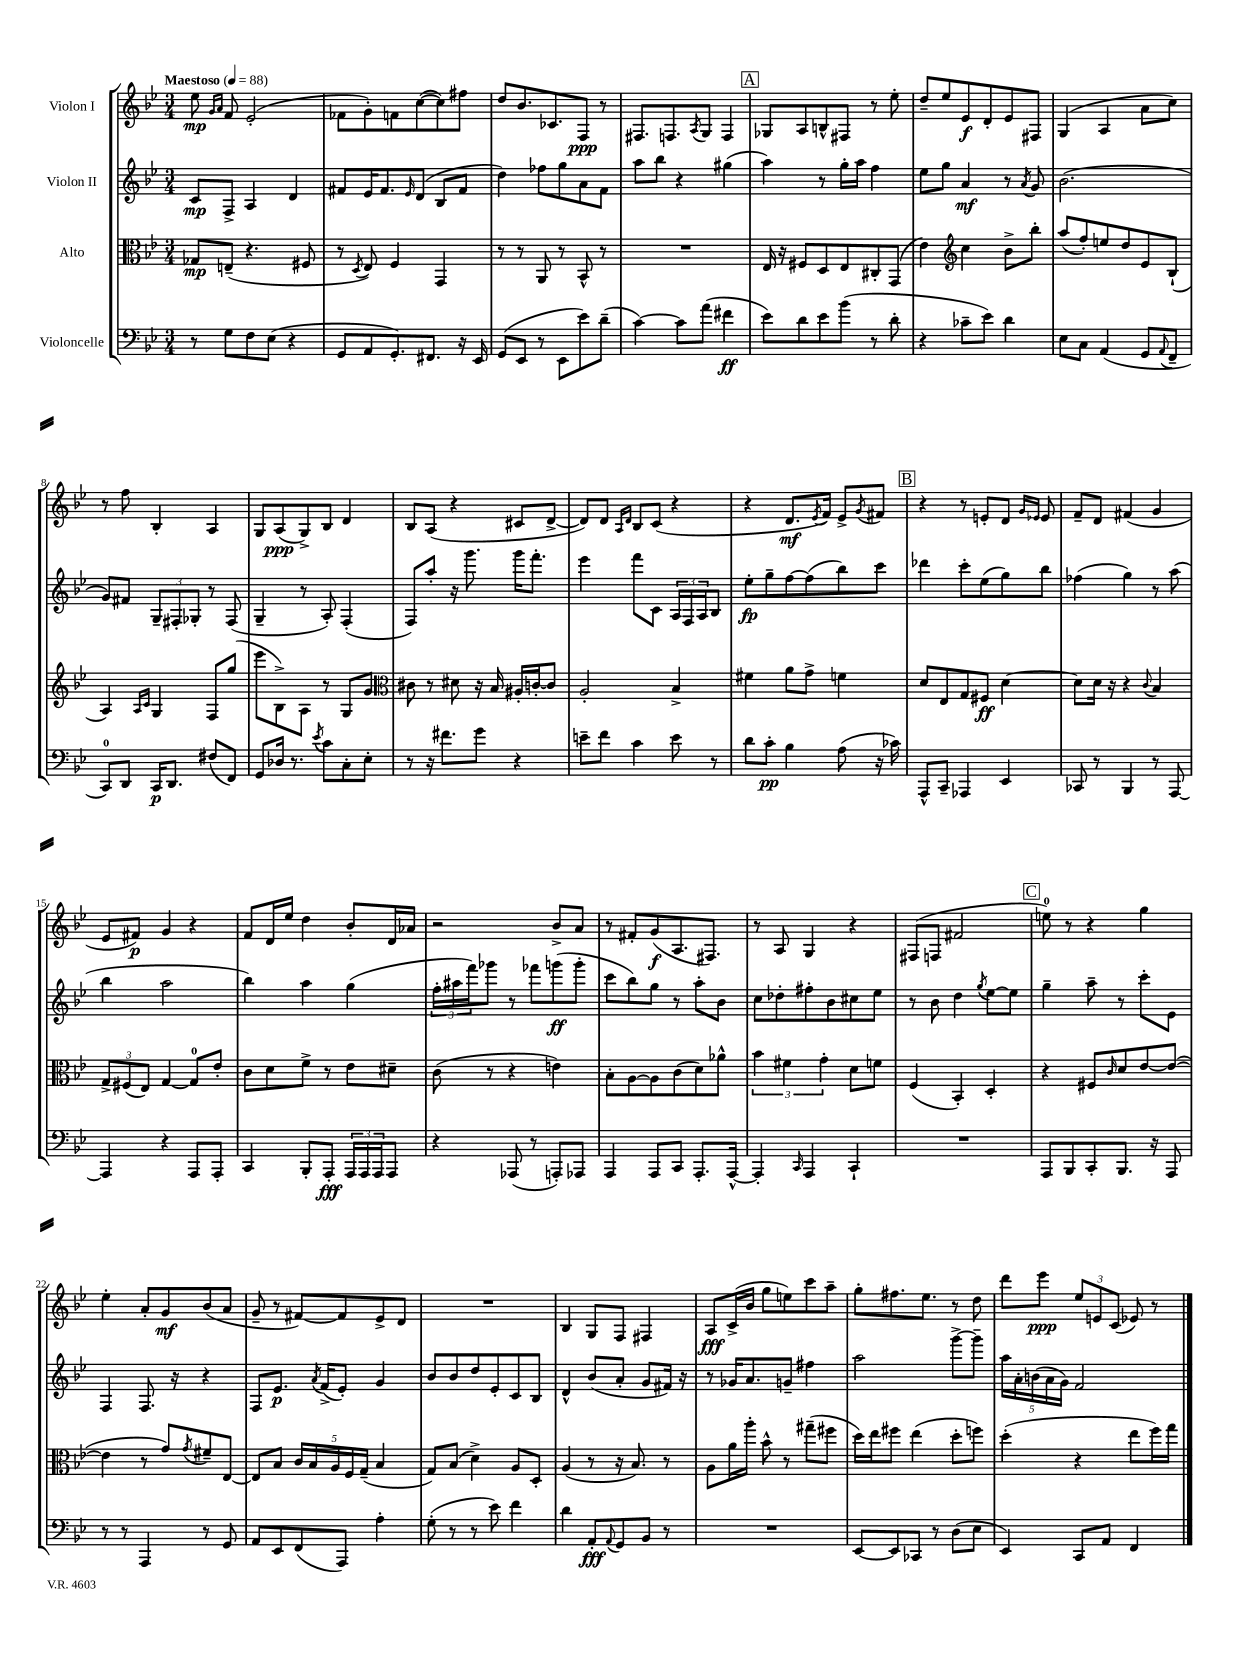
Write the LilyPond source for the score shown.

<<
\new StaffGroup <<
\new Staff = "s0" \with { instrumentName = "Violon I" } {
    \clef treble \key bes \major \numericTimeSignature \time 3/4 \tempo "Maestoso" 4 = 88
    ees''8\mp \grace { g'16 a'16 } f'8 ees'2-.( |
    fes'8 g'8-.) f'8 c''8~( c''8) fis''8 |
    d''8 bes'8. ces'8. f8\ppp r8 |
    fis8. f8. \acciaccatura { a8 } g8 f4 |
    \mark \markup { \box "A" } ges8 a8 b8-^ fis8 r8 ees''8-. |
    d''8-- ees''8 ees'8\f d'8-. ees'8 fis8 |
    g4( a4 a'8 c''8) |
    r8 f''8 bes4-. a4 |
    g8 a8\ppp( g8->) bes8 d'4 |
    bes8 a8( r4 cis'8 d'8~-> |
    d'8) d'8 \grace { a16 d'16 } bes8 c'8( r4 |
    r4 d'8.\mf \acciaccatura { ees'8 } f'16) ees'8-> \acciaccatura { g'8 } fis'8 |
    \mark \markup { \box "B" } r4 r8 e'8-. d'8 \grace { g'16 ees'16 } ees'8 |
    f'8-- d'8 fis'4( g'4 |
    ees'8 fis'8\p) g'4 r4 |
    f'8 d'16 ees''16 d''4 bes'8-. d'16 aes'16 |
    r2 bes'8-> a'8 |
    r8 fis'8-. g'8\f( a8. fis8.) |
    r8 a8 g4 r4 |
    fis8( f8 fis'2 |
    \mark \markup { \box "C" } e''8-0) r8 r4 g''4 |
    ees''4-. a'8-. g'8\mf bes'8( a'8 |
    g'8-- r8 fis'8~) fis'8 ees'8-> d'8 |
    R2. |
    bes4 g8 f8 fis4 |
    a8\fff c'16->( bes'16 g''8 e''8) c'''8 a''8-- |
    g''8-. fis''8. ees''8. r8 d''8 |
    d'''8 ees'''8\ppp \tuplet 3/2 { ees''8 e'8 c'8( } ees'8) r8 \bar "|." |
}
\new Staff = "s1" \with { instrumentName = "Violon II" } {
    \clef treble \key bes \major \numericTimeSignature \time 3/4
    c'8\mp f8-> a4 d'4 |
    fis'8 ees'16 fis'8. \grace { ees'16 } d'8( bes8 fis'8 |
    d''4) fes''8 g''8 a'8 f'8 |
    a''8 bes''8 r4 gis''4( |
    \mark \markup { \box "A" } a''4) r8 g''16-. a''16 f''4 |
    ees''8 g''8 a'4\mf r8 \acciaccatura { a'8 } g'8 |
    bes'2.( |
    g'8) fis'8 \tuplet 3/2 { g8-- fis8-. ges8-. } r8 fis8( |
    g4-- r8 a8-.) f4-.( |
    f8) a''8-. r16 g'''8. g'''16 f'''8.-. |
    ees'''4 f'''8 c'8 \tuplet 3/2 { a16 f16 a16 } bes8 |
    ees''8-.\fp g''8-- f''8~ f''8( bes''8) c'''8 |
    \mark \markup { \box "B" } des'''4 c'''8-. ees''8( g''8) bes''8 |
    fes''4( g''4) r8 a''8( |
    bes''4 a''2 |
    bes''4) a''4 g''4( |
    \tuplet 3/2 { f''16-. ais''16 f'''16) } ges'''8 r8 fes'''8 g'''8\ff( g'''8-. |
    c'''8 bes''8) g''8 r8 a''8-. bes'8 |
    c''8 des''8-. fis''8-. bes'8 cis''8 ees''8 |
    r8 bes'8 d''4 \acciaccatura { g''8 } ees''8~ ees''8 |
    \mark \markup { \box "C" } g''4-- a''8-- r8 c'''8-. ees'8 |
    f4 f8. r16 r4 |
    f8 ees'8.\p \acciaccatura { a'8 } f'16->( ees'8-.) g'4 |
    bes'8 bes'8 d''8 ees'8-. c'8 bes8 |
    d'4-^ bes'8( a'8-. g'8 fis'16) r16 |
    r8 ges'16 a'8. g'8-- fis''4 |
    a''2 g'''8~-> g'''8-- |
    \tuplet 5/4 { a''16 a'16-. b'16( a'16 g'16) } f'2 \bar "|." |
}
\new Staff = "s2" \with { instrumentName = "Alto" } {
    \clef alto \key bes \major \numericTimeSignature \time 3/4
    ges8\mp e8--( r4. fis8 |
    r8 \acciaccatura { d8 } ees8) f4 g,4 |
    r8 r8 a,8 r8 bes,8-^ r8 |
    R2. |
    \mark \markup { \box "A" } ees16 r16 fis8 d8 ees8 cis8-. g,8( |
    ees'4) \clef treble c''4 bes'8-> bes''8-. |
    a''8( f''8-.) e''8 d''8 ees'8 bes8-!( |
    a4) \grace { a16 c'16 } g4 f8 g''8( |
    ees'''8 bes8->) a8 r8 g8 g'8 |
    \clef alto cis'8 r8 dis'8 r16 bes16 ais16-. c'16~-. c'8 |
    a2-. bes4-> |
    fis'4 a'8 g'8-> f'4 |
    \mark \markup { \box "B" } d'8 ees8 g8 fis8\ff d'4~ |
    d'8 d'16 r16 r4 \appoggiatura { c'8 } bes4 |
    \tuplet 3/2 { g8-> fis8( ees8) } g4~ g8-0 ees'8-. |
    c'8 d'8 f'8-> r8 ees'8 dis'8-- |
    c'8( r8 r4 e'4) |
    bes8-. a8~ a8 c'8( d'8) aes'8-^ |
    \tuplet 3/2 { bes'4 fis'4 g'4-. } d'8 f'8 |
    f4( bes,4-.) d4-. |
    \mark \markup { \box "C" } r4 fis8 \grace { c'16 } d'8 ees'8~ ees'8~( |
    ees'4 r8 g'8) \acciaccatura { g'8 } fis'8-- ees8~ |
    ees8 bes8 \tuplet 5/4 { c'16 bes16 a16 f16 g16--( } bes4 |
    g8) bes8( d'4->) a8 d8-. |
    a4( r8 r16 bes8.) r8 |
    a8 a'16 a''16-. bes'8-^ r8 gis''8--( fis''8 |
    d''16) ees''16 fis''8 ees''4( d''8-. f''8) |
    d''4-.( r4 ees''8 f''16) g''16 \bar "|." |
}
\new Staff = "s3" \with { instrumentName = "Violoncelle" } {
    \clef bass \key bes \major \numericTimeSignature \time 3/4
    r8 g8 f8 ees8( r4 |
    g,8 a,8 g,8.-.) fis,8. r16 ees,16 |
    g,8( ees,8 r8 ees,8 ees'8) d'8--( |
    c'4~) c'8 a'8( fis'4\ff |
    \mark \markup { \box "A" } ees'8) d'8 ees'8 bes'8( r8 d'8-. |
    r4 ces'8-- ees'8) d'4 |
    ees8 c8 a,4( g,8 \appoggiatura { a,8 } f,8-- |
    c,8-0) d,8 c,16\p d,8. fis8( f,8) |
    g,8 des16 r8. \acciaccatura { ees'8 } c'8 c8-. ees8-. |
    r8 r16 fis'8. g'8 r4 |
    e'8-- f'8 c'4 e'8 r8 |
    d'8 c'8-.\pp bes4 a8( r16 ces'16) |
    \mark \markup { \box "B" } a,,8-^ c,8-- aes,,4 ees,4 |
    ces,8 r8 bes,,4 r8 a,,8~ |
    a,,4 r4 a,,8 a,,8-. |
    c,4 bes,,8-. a,,8-.\fff \tuplet 3/2 { a,,16 a,,16 a,,16 } a,,8 |
    r4 aes,,8( r8 a,,8-.) aes,,8 |
    a,,4 a,,8 c,8 a,,8.-. a,,16~-^ |
    a,,4-. \grace { c,16 } a,,4 c,4-! |
    R2. |
    \mark \markup { \box "C" } a,,8 bes,,8 c,8-. bes,,8. r16 a,,8 |
    r8 r8 a,,4 r8 g,8 |
    a,8 ees,8 f,8( a,,8) a4-. |
    g8-.( r8 r8 ees'8) f'4 |
    d'4 a,8-.\fff \appoggiatura { a,8 } g,8 bes,8 r8 |
    R2. |
    ees,8~ ees,8 ces,8 r8 d8( ees8 |
    ees,4) c,8 a,8 f,4 \bar "|." |
}
>>
>>
